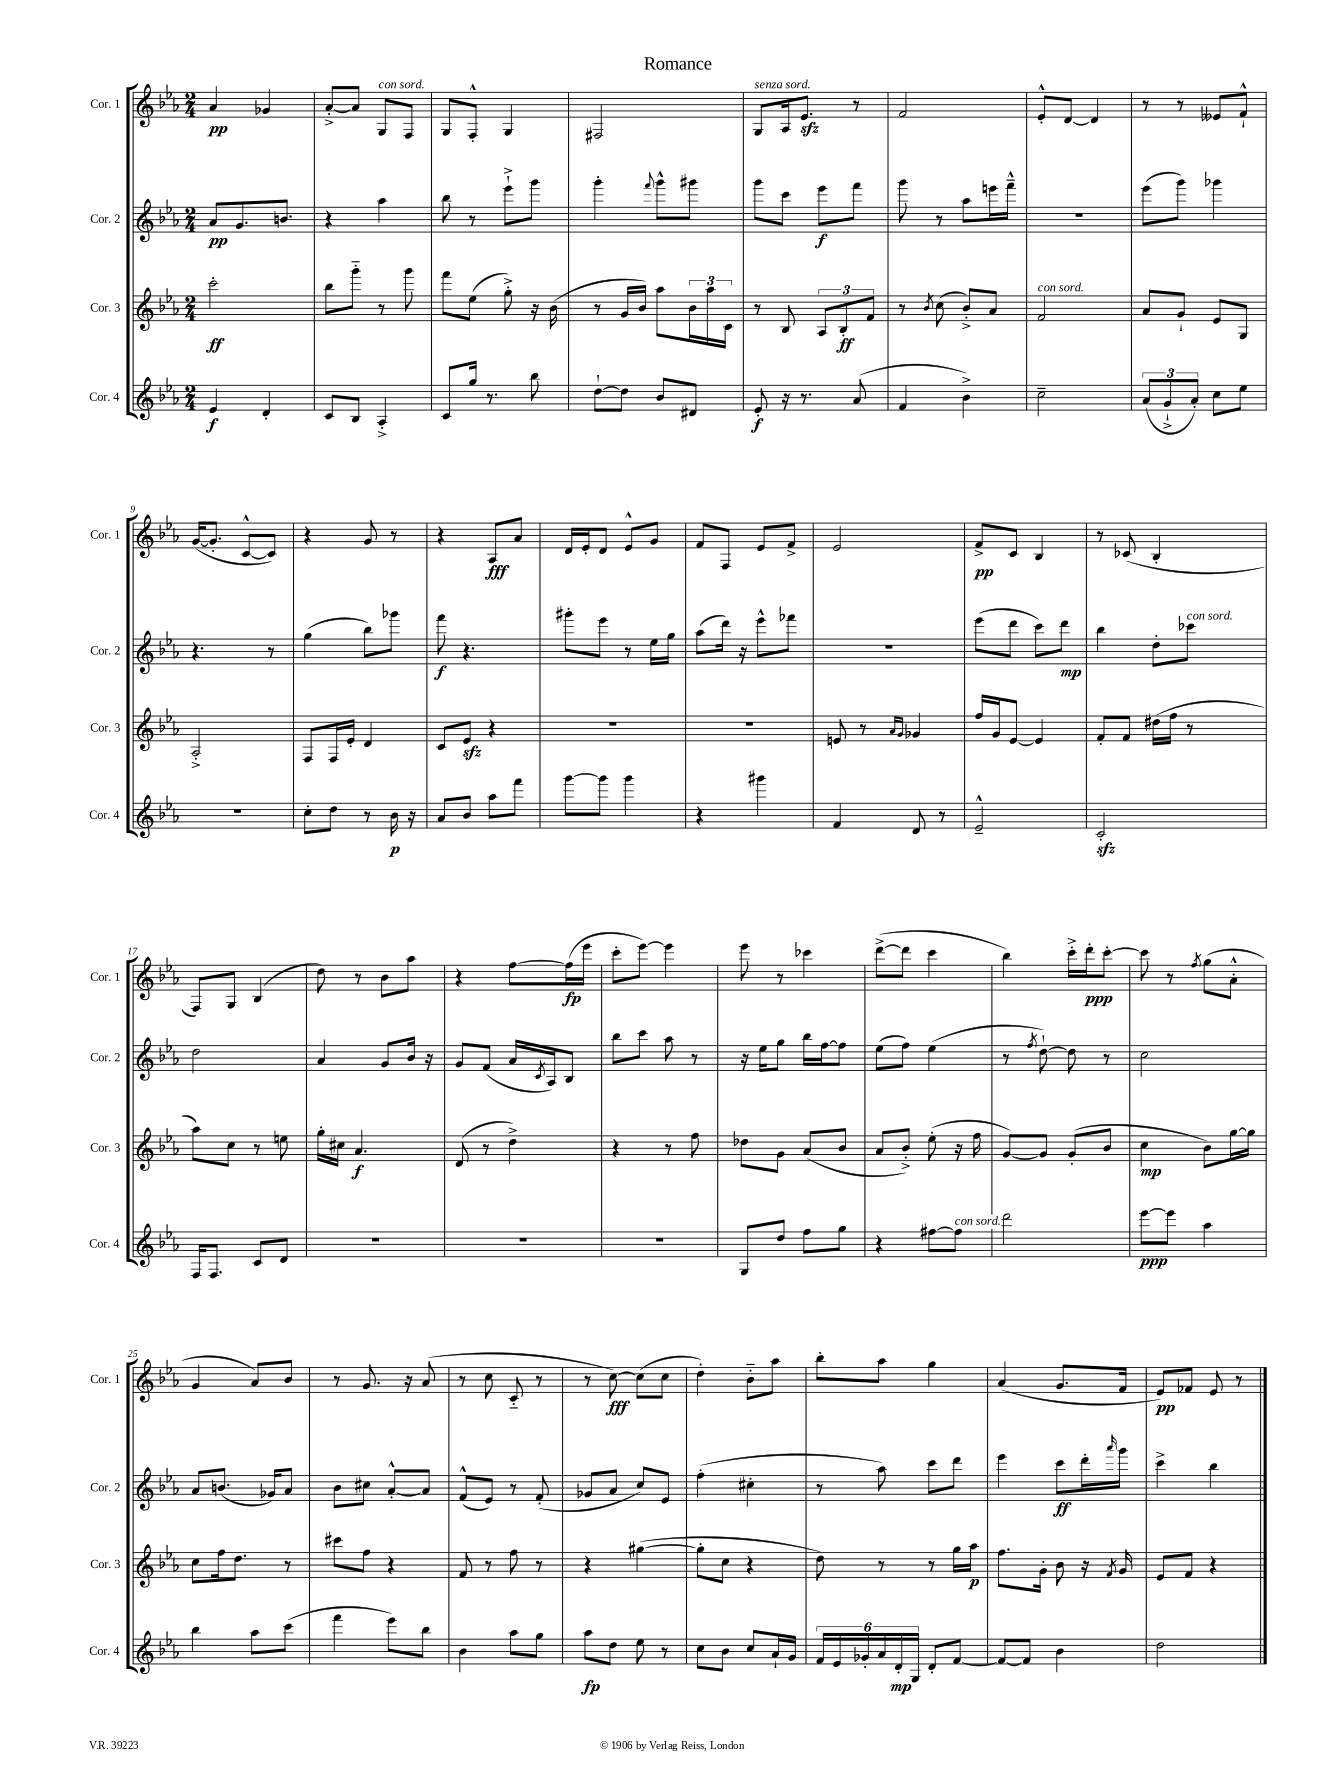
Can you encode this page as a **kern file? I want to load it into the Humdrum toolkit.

**kern	**kern	**kern	**kern
*staff4	*staff3	*staff2	*staff1
*clefG2	*clefG2	*clefG2	*clefG2
*k[b-e-a-]	*k[b-e-a-]	*k[b-e-a-]	*k[b-e-a-]
*M2/4	*M2/4	*M2/4	*M2/4
4e-	2ccc'	8a-	4a-
.	.	8.g	.
4d'	.	.	4g-
.	.	8.b	.
=	=	=	=
8c	8bb-	4r	[8a-'^
8B-	8ggg'~	.	8a-]
4A-'^	8r	4aa-	8G
.	8ggg	.	8F
=	=	=	=
8c	8fff	8bb-	8G
16gg	(8ee-	8r	8F'^^
8.r	.	.	.
.	8gg'^)	8eee-`^	4G
8bb-	16r	8ggg	.
.	(16b-	.	.
=	=	=	=
[8dd`	8r	4ggg'	2F#
8dd]	16g	.	.
.	16b-)	.	.
.	.	8qqfff	.
8b-	8aa-	8ggg^^	.
8d#	24b-	8ggg#	.
.	24aa-	.	.
.	24c	.	.
=	=	=	=
8e-'	8r	8ggg	8G
16r	8B-	8ccc	16A-
8.r	.	.	8.e-
.	12A-	8eee-	.
.	12B-'	.	.
(8a-	.	8fff	8r
.	12f	.	.
=	=	=	=
4f	8r	8ggg	2f
.	8qb-	.	.
.	(8cc	8r	.
4b-^)	8b-'^)	8aa-	.
.	8a-	16eee	.
.	.	16fff~^^	.
=	=	=	=
2cc~	2f	2r	8e-'^^
.	.	.	[8d
.	.	.	4d]
=	=	=	=
(12a-	8a-	(8eee-	8r
12g`^	.	.	.
.	8g`	8ggg)	8r
12a-')	.	.	.
8cc	8e-	4ggg-	8e--
8ee-	8G	.	8f`^^
=	=	=	=
2r	2A-'^	4.r	([16g
.	.	.	8.g']
.	.	.	[8c^^
.	.	8r	8c])
=	=	=	=
8cc'	8F	(4gg	4r
8dd	16F	.	.
.	16e-'	.	.
8r	4d	8bb-)	8g
16b-	.	8ggg-	8r
16r	.	.	.
=	=	=	=
8a-	8c	8fff	4r
8b-	8e-	4.r	.
8aa-	4r	.	8A-
8fff	.	.	8a-
=	=	=	=
[8ggg	2r	8ggg#'	16d
.	.	.	16e-'
8ggg]	.	8eee-	8d
4ggg	.	8r	8e-^^
.	.	16ee-	8g
.	.	16gg	.
=	=	=	=
4r	2r	(8aa-	8f
.	.	16ddd)	8F
.	.	16r	.
4ggg#	.	8eee-^^	8e-
.	.	8fff-	8f^
=	=	=	=
4f	8e	2r	2e-
.	8r	.	.
.	16qqa-	.	.
.	16qqg	.	.
8d	4g-	.	.
8r	.	.	.
=	=	=	=
2e-~^^	16ff	(8eee-	8f^
.	16g	.	.
.	[8e-	8ddd	8c
.	4e-]	8ccc)	4B-
.	.	8ddd	.
=	=	=	=
2c'	8f'	4bb-	8r
.	8f	.	(8c-
.	(16dd#	8dd'	4B-'
.	16ff	.	.
.	8r	8ccc-	.
=	=	=	=
16F	8aa-)	2dd	8F)
8.F	.	.	.
.	8cc	.	8G
8c	8r	.	(4B-
8d	8ee	.	.
=	=	=	=
2r	16gg'	4a-	8dd)
.	16cc#	.	.
.	4.a-	.	8r
.	.	8g	8b-
.	.	16b-	8aa-
.	.	16r	.
=	=	=	=
2r	(8d	8g	4r
.	8r	(8f	.
.	4dd^)	16a-	[8ff
.	.	8qc	.
.	.	16A-)	.
.	.	8B-	(16ff]
.	.	.	16eee-
=	=	=	=
2r	4r	8bb-	8ccc'
.	.	8ccc	[8eee-)
.	8r	8aa-	4eee-]
.	8ff	8r	.
=	=	=	=
8G	8dd-	16r	8eee-
.	.	16ee-	.
8dd	8g	8gg	8r
8ff	(8a-	16bb-	4ccc-
.	.	[16ff	.
8gg	8b-	8ff]	.
=	=	=	=
4r	8a-	(8ee-	([8ddd^
.	8b-'^)	8ff)	8ddd]
[8ff#	(8ee-'	(4ee-	4ccc
8ff#]	16r	.	.
.	16ff	.	.
=	=	=	=
2ddd	[8g)	8r	4bb-)
.	.	8qff	.
.	8g]	[8dd`)	.
.	(8g'	8dd]	16ccc'^
.	.	.	16ddd'
.	8b-	8r	[8ccc'
=	=	=	=
[8eee-	4cc	2cc	8ccc]
8eee-]	.	.	8r
.	.	.	8qff
4aa-	8b-)	.	(8gg
.	[16gg	.	8a-'^^
.	16gg]	.	.
=	=	=	=
4bb-	8cc	8a-	4g
.	16ff	(8.b	.
.	8.dd	.	.
8aa-	.	.	8a-)
.	.	16g-)	.
(8ccc	8r	8a-	8b-
=	=	=	=
4fff	8ccc#	8b-	8r
.	8ff	8cc#	8.g
8eee-)	4r	[8a-'^^	.
.	.	.	16r
8bb-	.	8a-]	(8a-
=	=	=	=
4b-	8f	(8f^^	8r
.	8r	8e-)	8cc
8aa-	8ff	8r	8c'~
8gg	8r	(8f'	8r
=	=	=	=
8aa-	4r	8g-	8r
8dd	.	8a-	[8cc)
8ee-	([4gg#	8cc)	(8cc]
8r	.	8e-	8cc
=	=	=	=
8cc	8gg#']	(4ff'	4dd')
8b-	8cc	.	.
8cc	4r	4cc#'	8b-'~
16a-`	.	.	8aa-
16g	.	.	.
=	=	=	=
24f	8dd)	8r	8bb-'
24e-	.	.	.
24g-'	.	.	.
24a-	8r	8aa-)	8aa-
24d'	.	.	.
24G	.	.	.
8d'	8r	8ccc	4gg
[8f	16gg	8ddd	.
.	16aa-	.	.
=	=	=	=
8f_	8.ff	4eee-	(4a-
8f]	.	.	.
.	16g'	.	.
4b-	8b-	8ccc	8.g
.	16r	16ddd'	.
.	8qf	16qqaaa-	.
.	16g	16ggg	16f
=	=	=	=
2dd	8e-	4ccc^	8e-)
.	8f	.	8f-
.	4r	4bb-	8e-
.	.	.	8r
==	==	==	==
*-	*-	*-	*-
